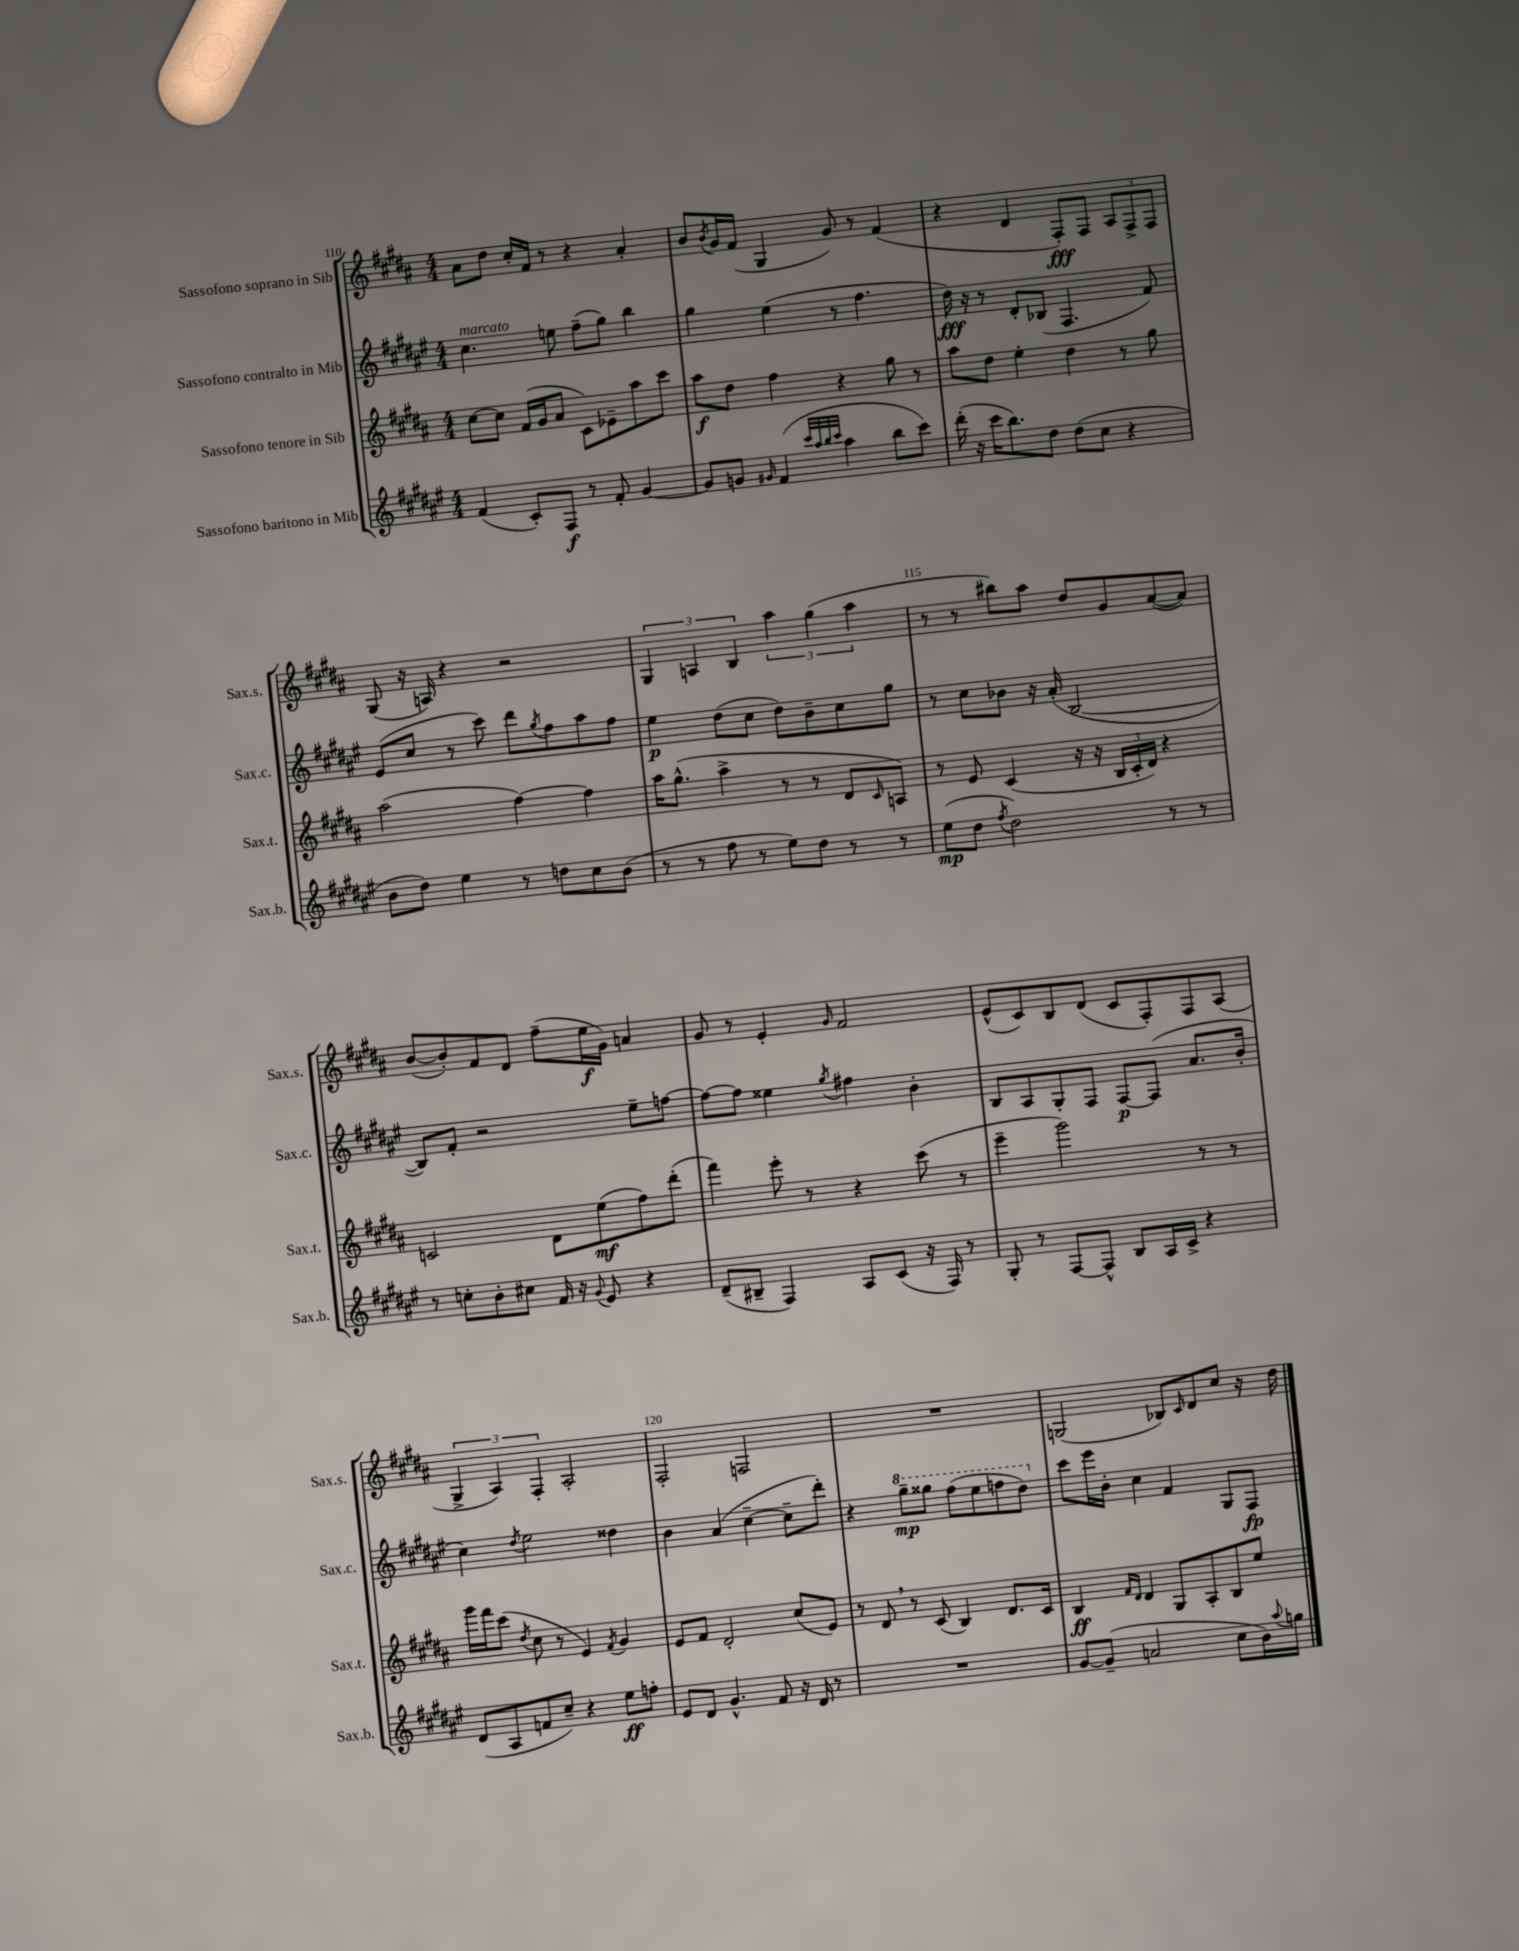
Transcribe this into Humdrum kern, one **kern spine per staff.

**kern	**kern	**kern	**kern
*staff4	*staff3	*staff2	*staff1
*clefG2	*clefG2	*clefG2	*clefG2
*k[f#c#g#d#a#e#]	*k[f#c#g#d#a#]	*k[f#c#g#d#a#e#]	*k[f#c#g#d#a#]
*M4/4	*M4/4	*M4/4	*M4/4
(4f#	[8cc#	4.cc#	8a#
.	8cc#]	.	8dd#
8c#')	(16f#	.	16cc#'
.	16g#	.	16f#
8F#	8a#	8ee	8r
8r	8c#)	(8ff#~	4r
8f#'	8e-~	8gg#)	.
[4g#	8aa#	4bb	4a#'
.	8ccc#	.	.
=	=	=	=
8g#]	8aa#	4gg#	8b
.	.	.	8qb
8g	8dd#	.	16g#
.	.	.	(16f#
16qqg#	.	.	.
(4f#	4ff#	(4ee#	4G#
32qqccc#	.	.	.
32qqaa#	.	.	.
32qqbb	.	.	.
32qqccc#	.	.	.
4aa#	4r	8r	8g#)
.	.	4.ff#	8r
8bb	8gg#	.	(4f#
8ccc#)	8r	.	.
=	=	=	=
(16ddd#'	8aa#	16dd#)	4r
16r	.	16r	.
16ccc#	8dd#	8r	.
8.bb)	.	.	.
.	4ee'	8d#'	4d#
8dd#	.	(8B-	.
(8dd#	4dd#	4.F#	8F#')
8cc#	.	.	8F#
4r	8r	.	12A#
.	.	.	12F#^
.	8gg#	8f#)	.
.	.	.	12F#
=	=	=	=
8b	(2aa#	(8e#	(8G#
8dd#)	.	8cc#	16r
.	.	.	16A)
4ee#	.	8r	4r
.	.	8ccc#)	.
8r	[4ff#)	8ddd#	2r
.	.	8qgg#	.
8dd	.	8ff#	.
8cc#	4ff#]	8aa#	.
(8b	.	8ff#	.
=	=	=	=
8r	16aa#	4ee#	6G#
.	(8.gg#^^	.	.
8r	.	.	.
.	.	.	6A
8ff#	4aa#^	(8dd#	.
.	.	.	6B
8r	.	8cc#	.
8ee#)	8r	8dd#)	6aa#
8dd#	8r	8b~	.
.	.	.	(6gg#
8r	8d#	8cc#	.
.	.	.	6aa#
.	16qqc#	.	.
8r	8A)	8gg#	.
=	=	=	=
(8ee#	8r	8r	8r
8dd#	8e	8cc#	8r
8qff#	.	.	.
2dd#)	(4c#	8b-	8bb#)
.	.	16r	8aa#
.	.	(16a#'	.
.	16r	[2B	8dd#
.	16r	.	.
.	24B	.	8g#
.	24c#'	.	.
.	24d#)	.	.
8r	4r	.	([8a#
8r	.	.	8a#])
=	=	=	=
8r	2c	8B])	([8b
8cc'	.	8f#'	8b'])
8b'	.	2r	8f#
8cc#	.	.	8d#
16f#	8d#	.	(8ff#~
16r	.	.	.
8qqg#	.	.	.
8e#	(8ee	.	16ee
.	.	.	16g#)
4r	8ff#)	8ee#~	4a
.	(8ddd#'	[8ff	.
=	=	=	=
(8d#~	4fff#)	8ff_	8g#
8B#~	.	8ff]	8r
4F#)	8eee'	4ee##	4e'
.	8r	.	.
.	.	8qgg#	16qqg#
8A#	4r	4ff#	2f#
(8c#	.	.	.
16r	(8ccc#	4b'	.
16F#)	.	.	.
8r	8r	.	.
=	=	=	=
8G#'	4eee~	8B	(8e^^
8r	.	8A#	8c#)
[8F#	2ggg#)	8G#'	8B
8F#^^]	.	8F#	(8d#
8B	.	[8F#	8c#
16A#	.	(8F#]	8F#')
16c#^	.	.	.
4r	8r	8.a#	8F#
.	8r	.	(8A#
.	.	16b'	.
=	=	=	=
(8d#	16ggg#	4cc#)	6G#^
.	16fff#	.	.
8A#	(8ccc#	.	.
.	.	.	6A#)
.	8qdd#	8qdd#	.
8f	8cc#	2ee#	.
.	.	.	6F#'
8cc#~)	8r	.	.
4r	4e)	.	2A#'
.	8qf#	.	.
8ee#	4g#	4dd##	.
8ff'	.	.	.
=	=	=	=
8e#	8e	4b	2F#'
8d#	8f#	.	.
4.g#^^	2d#'	(4a#	.
.	.	[4cc#~	2F
8f#	.	.	.
16r	(8cc#	8cc#~]	.
16d#	.	.	.
8r	8e)	8ddd#')	.
=	=	=	=
1r	8r	4r	1r
.	8d#	.	.
.	8r	8ggg#~	.
.	(8c#	8ggg##	.
.	4B)	(8fff#	.
.	.	8eee#	.
.	8.d#	8fff	.
.	.	8ddd#)	.
.	16c#	.	.
=	=	=	=
[8g#	4B	8ccc#	(2G
(8g#~]	.	16eee#	.
.	.	16b'	.
.	16qqf#	.	.
.	16qqd#	.	.
2a	4d#	4cc#	.
.	8G#	4f#	8B-)
.	.	.	16qqc#
.	8A#'	.	8d#
8cc#	8B	8G#	8cc#
16b)	8ee	8F#	16r
8qqaa#	.	.	.
16gg	.	.	16dd#
==	==	==	==
*-	*-	*-	*-
